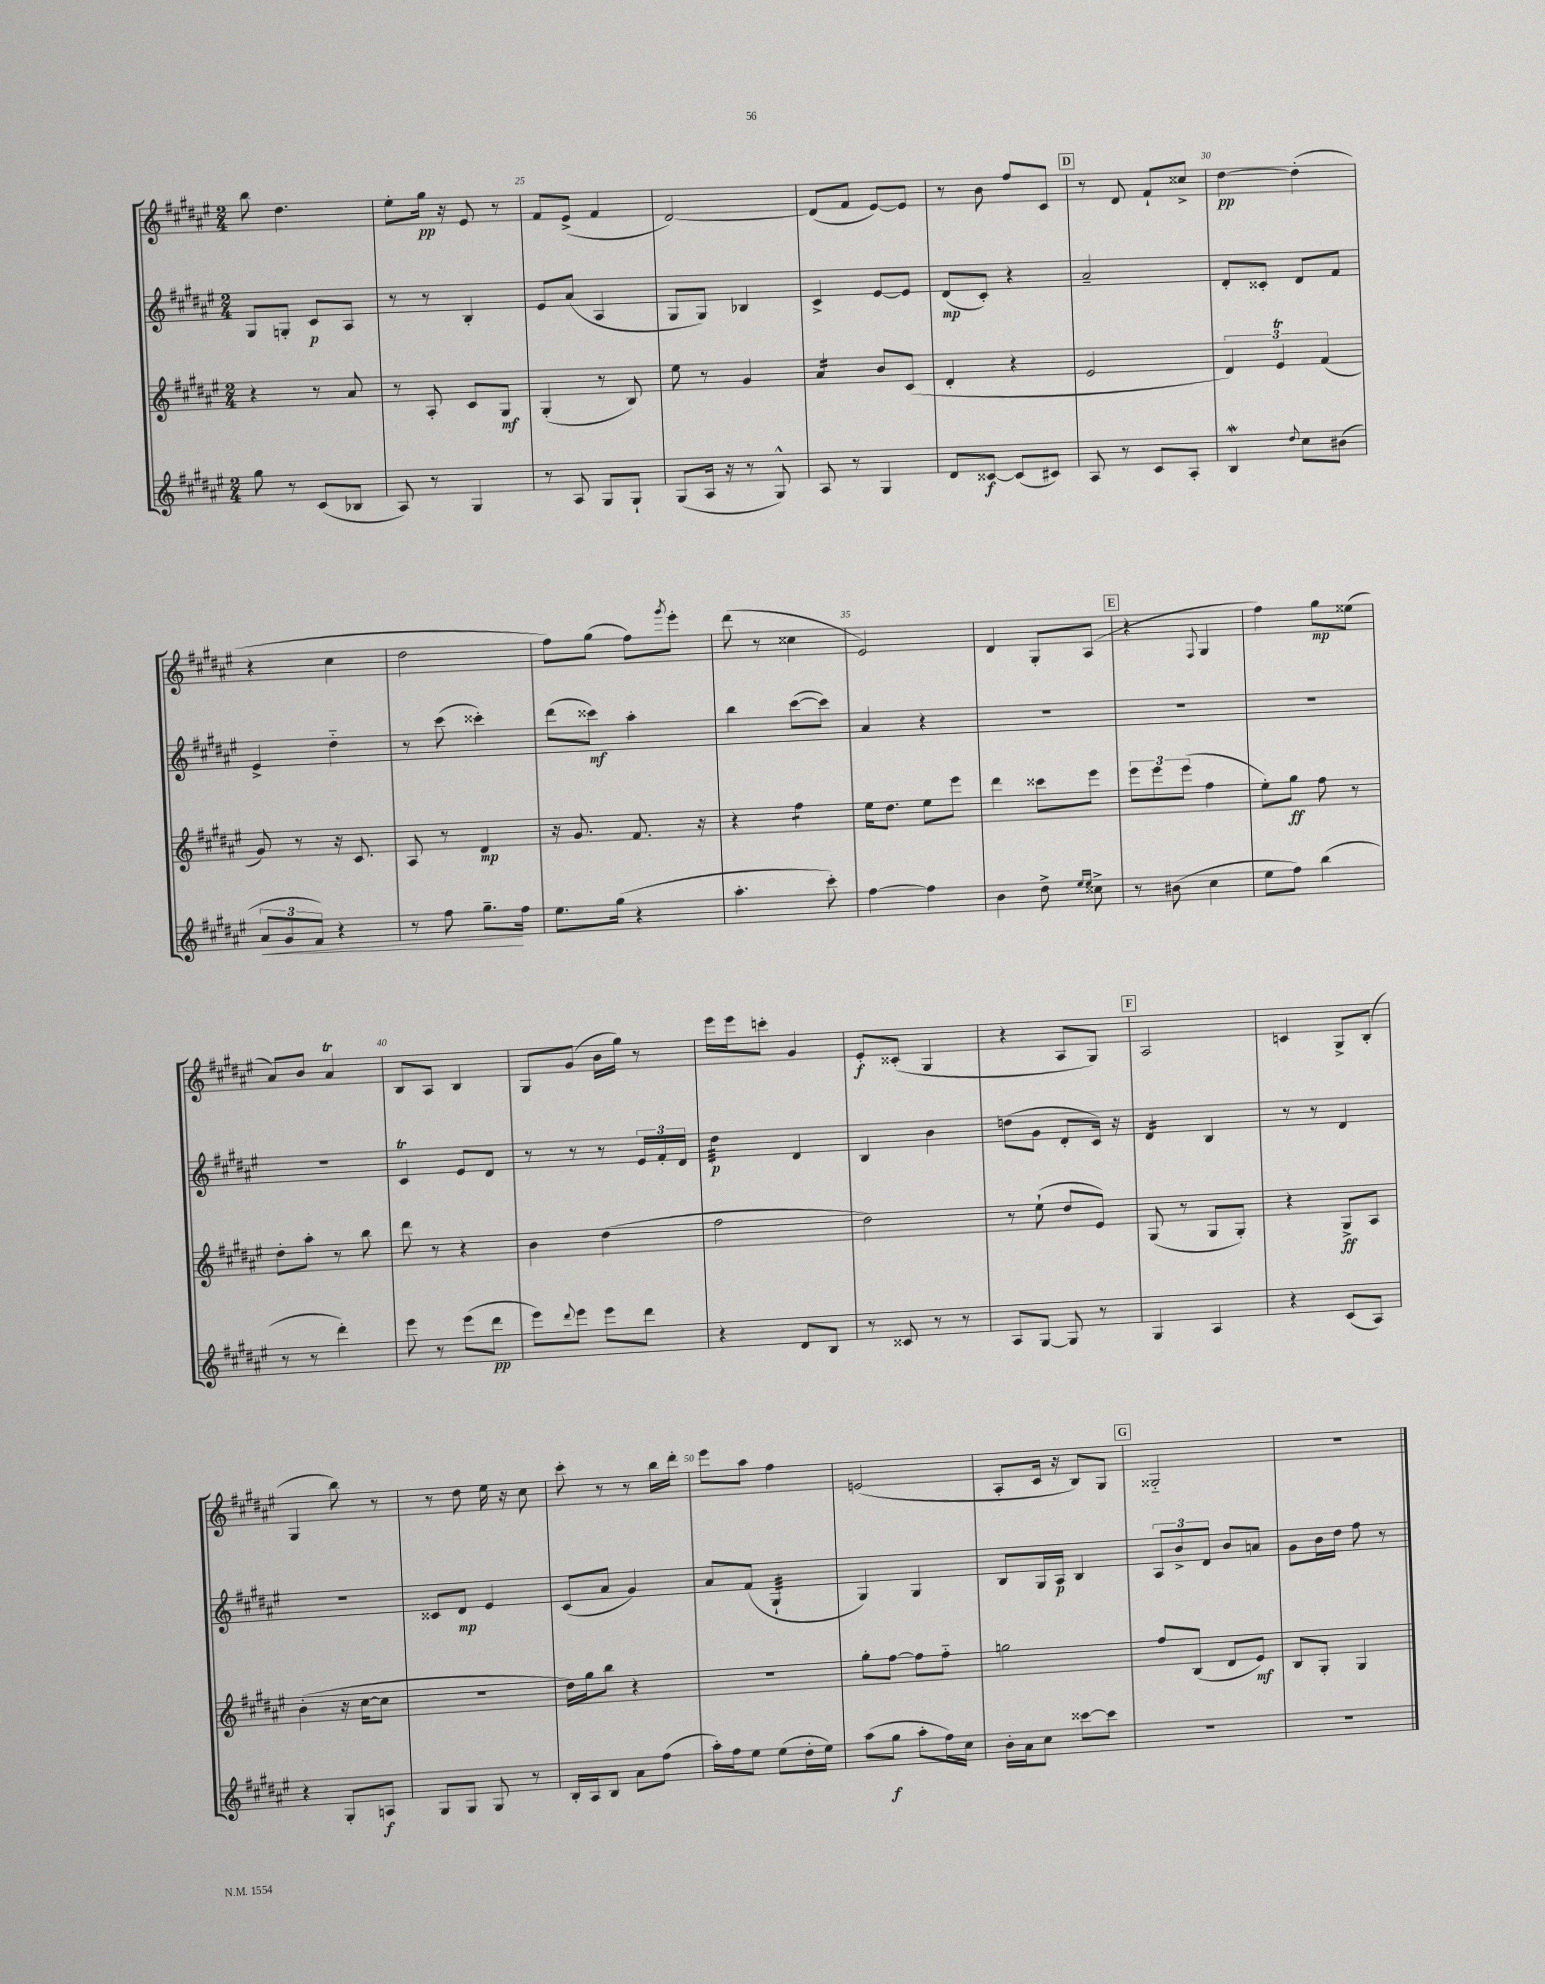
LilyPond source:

<<
\new StaffGroup <<
\new Staff = "s0" {
    \clef treble \key fis \major \numericTimeSignature \time 2/4
    b''8 dis''4. |
    eis''8-. gis''16\pp r16 eis'8 r8 |
    fis'8 eis'8->( fis'4 |
    dis'2~) |
    dis'8( fis'8 eis'8~) eis'8 |
    r8 b'8 fis''8 cis'8 |
    \mark \markup { \box "D" } r8 dis'8 fis'8-! cisis''8-> |
    dis''4~\pp dis''4-.( |
    r4 cis''4 |
    dis''2 |
    fis''8) gis''8( fis''8) \acciaccatura { gis'''8 } eis'''8-. |
    dis'''8( r8 cisis''4 |
    eis'2) |
    dis'4 gis8-. ais8( |
    \mark \markup { \box "E" } r4 \appoggiatura { fis8 } gis4 |
    fis''4) gis''8\mp eisis''8( |
    ais'8) b'8 ais'4\trill |
    b8 ais8 b4 |
    gis8 gis'8( b'16 gis''16) r8 |
    eis'''16 eis'''16 c'''8-. gis'4 |
    eis'8-.\f cisis'8-.( gis4 |
    r4 ais8 gis8) |
    \mark \markup { \box "F" } ais2 |
    c'4 gis8-> b8-.( |
    gis4 b''8) r8 |
    r8 dis''8 eis''16 r16 cis''8 |
    cis'''8-. r8 r8 b''16 dis'''16-. |
    eis'''8 ais''8 fis''4 |
    e'2( |
    ais8-. cis'16 r16 b8) gis8 |
    \mark \markup { \box "G" } gisis2-_ |
    r2 \bar "|." |
}
\new Staff = "s1" {
    \clef treble \key fis \major \numericTimeSignature \time 2/4
    gis8 g8-. cis'8\p ais8 |
    r8 r8 b4-. |
    eis'8 ais'8( ais4 |
    gis8 gis8) bes4 |
    cis'4-> eis'8~ eis'8 |
    dis'8\mp( cis'8-.) r4 |
    \mark \markup { \box "D" } ais'2-- |
    dis'8-. cisis'8-. dis'8 fis'8 |
    eis'4-> dis''4-_ |
    r8 cis'''8( cisis'''4-.) |
    dis'''8( cisis'''8\mf) ais''4-. |
    b''4 cis'''8~( cis'''8) |
    ais'4 r4 |
    R2 |
    \mark \markup { \box "E" } R2 |
    R2 |
    R2 |
    cis'4\trill eis'8 dis'8 |
    r8 r8 r8 \tuplet 3/2 { eis'16 fis'16-. dis'16 } |
    dis''4:32\p dis'4 |
    b4 b'4 |
    d''8( gis'8 dis'8-. cis'16) r16 |
    \mark \markup { \box "F" } dis'4:16 b4 |
    r8 r8 dis'4 |
    r2 |
    cisis'8 dis'8\mp eis'4 |
    cis'8( ais'8 gis'4) |
    ais'8 fis'8( gis4:32-! |
    gis4) gis4 |
    b8 gis16 ais16\p b4 |
    \mark \markup { \box "G" } \tuplet 3/2 { ais8 b'8-> dis'8 } b'8 a'8 |
    gis'8 b'16 dis''16 fis''8 r8 \bar "|." |
}
\new Staff = "s2" {
    \clef treble \key fis \major \numericTimeSignature \time 2/4
    r4 r8 ais'8 |
    r8 ais8-. cis'8 gis8\mf |
    gis4-.( r8 b8) |
    eis''8 r8 gis'4 |
    ais'4:16 b'8 cis'8( |
    dis'4-. r4 |
    \mark \markup { \box "D" } eis'2 |
    \tuplet 3/2 { dis'4) eis'4\trill fis'4( } |
    gis'8) r8 r16 cis'8. |
    ais8 r8 dis'4\mp |
    r16 gis'8. fis'8. r16 |
    r4 fis''4:8 |
    eis''16 dis''8. eis''8 eis'''8 |
    dis'''4 cisis'''8 eis'''8 |
    \mark \markup { \box "E" } \tuplet 3/2 { eis'''8 eis'''8 eis'''8( } fis''4 |
    eis''8-.) gis''8\ff fis''8 r8 |
    dis''8-. ais''8-. r8 b''8 |
    dis'''8 r8 r4 |
    b'4 dis''4( |
    fis''2 |
    dis''2) |
    r8 eis''8-!( dis''8 eis'8) |
    \mark \markup { \box "F" } gis8( r8 gis8 gis8-.) |
    r4 gis8->\ff ais8 |
    b'4-.( r16 cis''16~ cis''8 |
    R2 |
    dis''16) gis''16 b''8 r4 |
    r2 |
    gis''8-. fis''8~ fis''8 fis''8-_ |
    g''2 |
    \mark \markup { \box "G" } fis''8 b8( dis'8 eis'8\mf) |
    b8 gis8-. gis4 \bar "|." |
}
\new Staff = "s3" {
    \clef treble \key fis \major \numericTimeSignature \time 2/4
    gis''8 r8 cis'8( bes8 |
    ais8) r8 gis4 |
    r8 ais8 gis8 gis8-! |
    gis8( ais16 r16 r8 gis8-^) |
    ais8 r8 gis4 |
    dis'8 cisis'8~\f cisis'8( cis'8) |
    \mark \markup { \box "D" } ais8 r8 cis'8 ais8-. |
    b4\mordent \appoggiatura { dis''8 } cis''8 bis'8( |
    \tuplet 3/2 { ais'8\< gis'8 fis'8) } r4 |
    r8 fis''8 gis''8.--\! fis''16 |
    eis''8. gis''16( r4 |
    ais''4.-. cis'''8-.) |
    fis''4~ fis''4 |
    b'4 dis''8-> \grace { eis''16 eis''16 } cisis''8-> |
    \mark \markup { \box "E" } r8 bis'8( cis''4 |
    eis''8 fis''8) b''4( |
    r8 r8 dis'''4-.) |
    eis'''8 r8 eis'''8( dis'''8\pp |
    eis'''8) \appoggiatura { dis'''8 } eis'''8 eis'''8 dis'''8 |
    r4 dis'8 b8 |
    r8 cisis'8 r8 r8 |
    ais8 gis8~ gis8 r8 |
    \mark \markup { \box "F" } gis4 ais4 |
    r4 cis'8( ais8) |
    r4 gis8-. a8\f |
    gis8 gis8 gis8 r8 |
    b16-. ais16 b8 ais'8 fis''8( |
    ais''16-.) fis''16 eis''8 eis''8( dis''16-. eis''16) |
    ais''8( gis''8\f ais''8-. fis''16) cis''16 |
    b'16-. ais'16 cis''8 cisis'''8~ cisis'''8 |
    \mark \markup { \box "G" } R2 |
    R2 \bar "|." |
}
>>
>>
\layout { \context { \Score currentBarNumber = #23 \override BarNumber.break-visibility = ##(#f #t #t) barNumberVisibility = #(every-nth-bar-number-visible 5) } }
